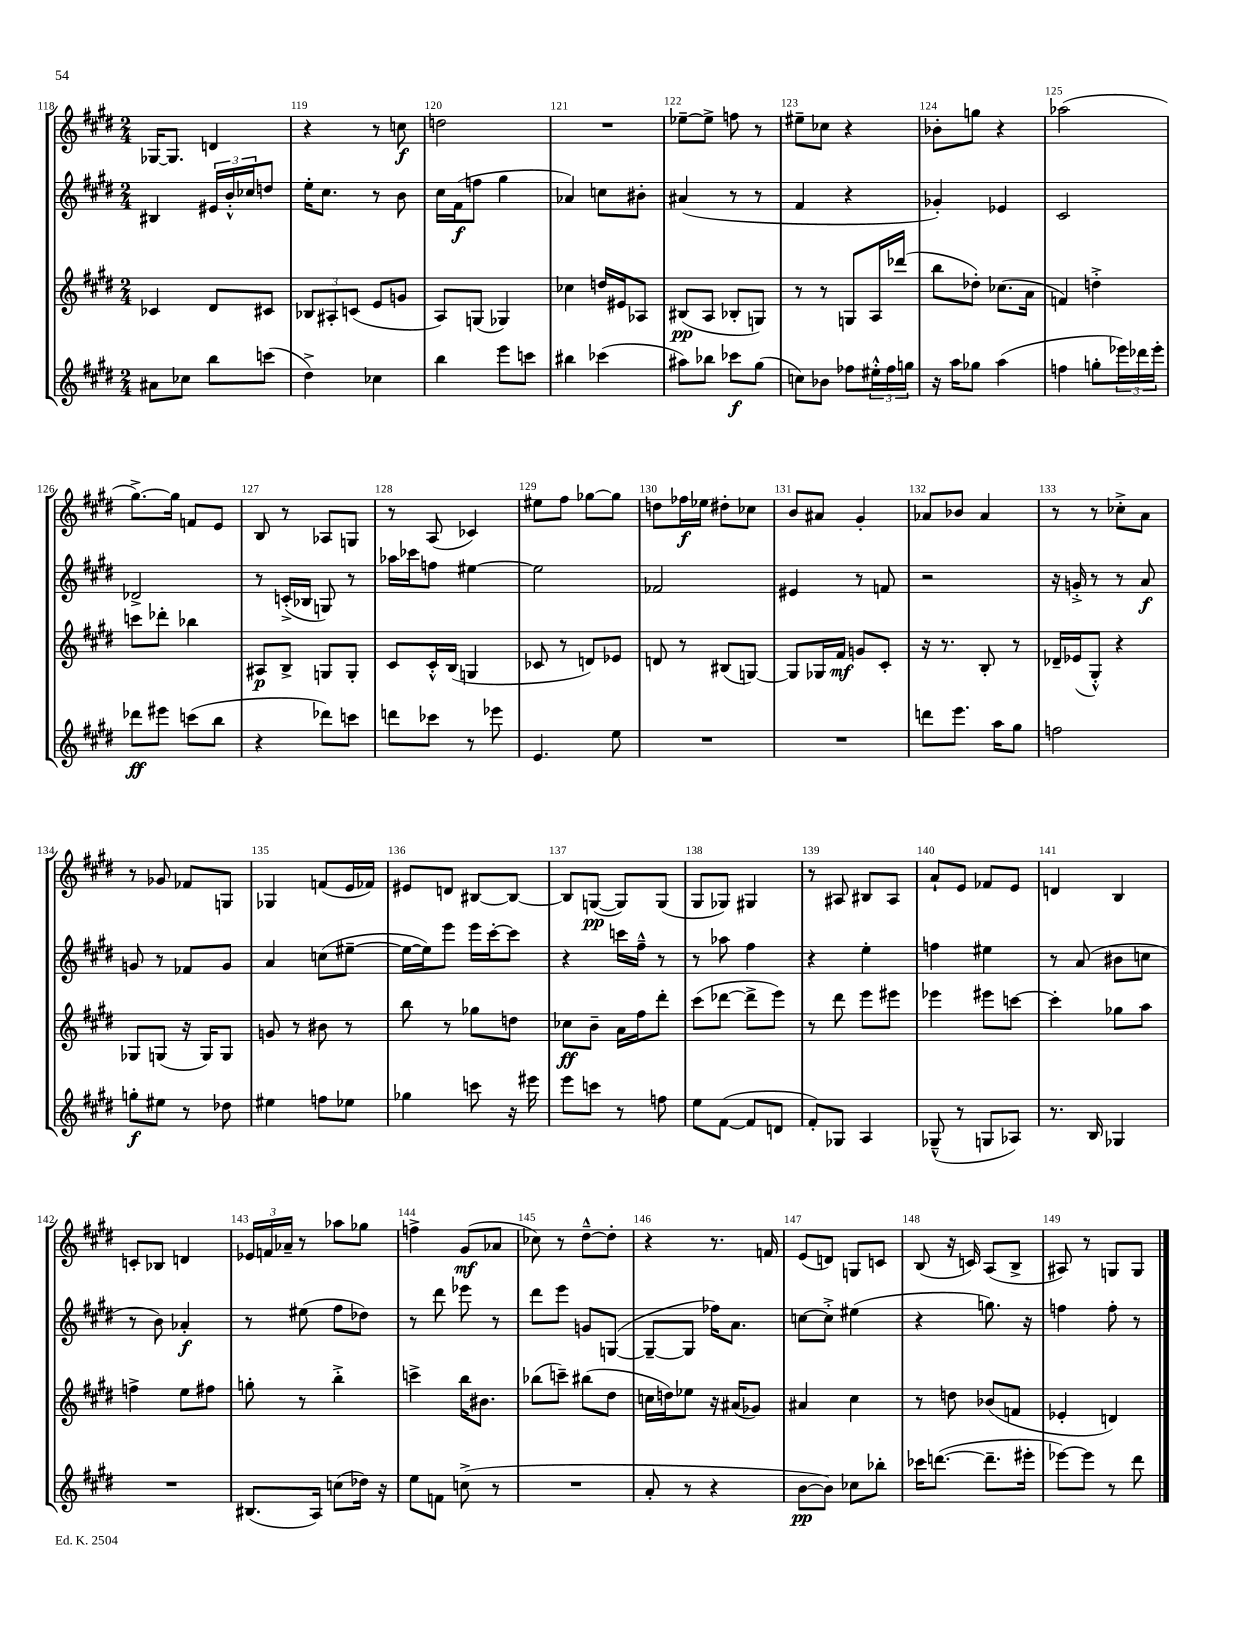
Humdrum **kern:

**kern	**kern	**kern	**kern
*staff4	*staff3	*staff2	*staff1
*clefG2	*clefG2	*clefG2	*clefG2
*k[f#c#g#d#]	*k[f#c#g#d#]	*k[f#c#g#d#]	*k[f#c#g#d#]
*M2/4	*M2/4	*M2/4	*M2/4
8a#	4c-	4B#	[16G-
.	.	.	8.G-]
8cc-	.	.	.
8bb	8d#	24e#	4d
.	.	24b'^^	.
.	.	24cc-	.
(8ccc	8c#	8dd	.
=	=	=	=
4dd#^)	12B-	16ee'	4r
.	.	8.cc#	.
.	12A#'	.	.
.	(12c	.	.
4cc-	8e	8r	8r
.	8g	8b	8cc
=	=	=	=
4bb	8A)	16cc#	2dd
.	.	(16f#	.
.	(8G	8ff	.
8eee	4G-)	4gg#	.
8ccc	.	.	.
=	=	=	=
4bb#	4cc-	4a-)	2r
(4ccc-	16dd	8cc	.
.	16e#	.	.
.	8A-	8b#'	.
=	=	=	=
8aa#)	(8B#	(4a#	[8ee-~
8bb-	8A	.	8ee-^]
8ccc-	8B-'	8r	8ff
(8gg#	8G)	8r	8r
=	=	=	=
8cc)	8r	4f#	8ee#~
8b-	8r	.	8cc-
8ff-	8G	4r	4r
24ee#'^^	16A	.	.
24ff-	.	.	.
.	(16ddd-	.	.
24gg	.	.	.
=	=	=	=
16r	8bb	4g-')	8b-'
16aa	.	.	.
8gg-	8dd-')	.	8gg
(4aa	(8.cc-	4e-	4r
.	16a	.	.
=	=	=	=
4ff	4f)	2c#	(2aa-
8gg'	4dd'^	.	.
24eee-)	.	.	.
24ddd-	.	.	.
24eee-'	.	.	.
=	=	=	=
8ddd-	8ccc	2d-^	[8.gg#^)
8eee#	8ddd-'	.	.
.	.	.	16gg#]
(8ccc	4bb-	.	8f
8bb	.	.	8e
=	=	=	=
4r	8A#	8r	8B
.	8B^	(16c'^	8r
.	.	16B-	.
8ddd-)	8G	8G)	8A-
8ccc	8G'	8r	8G
=	=	=	=
8ddd	8c#	16aa-	8r
.	.	16ccc-	.
8ccc-	16c#'^^	8ff	(8A
.	(16B	.	.
8r	4G	[4ee#	4c-)
8eee-	.	.	.
=	=	=	=
4.e	8c-	2ee#]	8ee#
.	8r	.	8ff#
.	8d)	.	[8gg-
8ee	8e-	.	8gg-]
=	=	=	=
2r	8d	2f-	8dd
.	8r	.	16ff-
.	.	.	16ee-
.	(8B#	.	8dd#'
.	[8G)	.	8cc-
=	=	=	=
2r	8G]	4e#	8b
.	16G-	.	8a#
.	16f#	.	.
.	8g	8r	4g#'
.	8c#'	8f	.
=	=	=	=
8ddd	16r	2r	8a-
.	8.r	.	.
8.eee	.	.	8b-
.	8B'	.	4a-
16aa	.	.	.
8gg#	8r	.	.
=	=	=	=
2ff	16d-~	16r	8r
.	(16e-	16g'^	.
.	8G#'^^)	8r	8r
.	4r	8r	8cc-'^
.	.	8a	8a
=	=	=	=
8gg'	8G-	8g	8r
8ee#	(8G	8r	8g-
8r	16r	8f-	8f-
.	16G)	.	.
8dd-	8G	8g	8G
=	=	=	=
4ee#	8g	4a	4G-
.	8r	.	.
8ff	8b#	(8cc	(8f
8ee-	8r	[8ee#~	16e
.	.	.	16f-)
=	=	=	=
4gg-	8bb	16ee#_	8e#
.	.	16ee#])	.
.	8r	8eee	8d
8ccc	8gg-	16eee	[8B#
.	.	[16ccc#'	.
16r	8dd	8ccc#]	8B#_
16eee#	.	.	.
=	=	=	=
8eee	8cc-	4r	8B#]
8ccc	8b~	.	([8G
8r	16a	16ccc	8G])
.	16ff#	16ff#~^^	.
8ff	8ddd#'	8r	(8G
=	=	=	=
8ee	(8ccc#	8r	8G#
([8f#	[8ddd-	8aa-	8G-)
8f#]	8ddd-^]	4ff#	4G#
8d	8eee)	.	.
=	=	=	=
8f#')	8r	4r	8r
8G-	8ddd#	.	8A#
4A	8eee	4ee'	8B#
.	8eee#	.	8A#
=	=	=	=
(8G-~^^	4eee-	4ff	8a`
8r	.	.	8e
8G	8eee#	4ee#	8f-
8A-)	[8ccc	.	8e
=	=	=	=
8.r	4ccc']	8r	4d
.	.	(8a	.
16B	.	.	.
4G-	8gg-	8b#	4B
.	8aa	8cc	.
=	=	=	=
2r	4ff^	8r	8c'
.	.	8b)	8B-
.	8ee	4a-'	4d
.	8ff#	.	.
=	=	=	=
(8.B#	8gg'	8r	24e-
.	.	.	24f
.	.	.	24a-~
.	8r	(8ee#	8r
16A)	.	.	.
(8cc	4bb'^	8ff#	8aa-
16dd-)	.	8dd-)	8gg-
16r	.	.	.
=	=	=	=
8ee	4ccc^	8r	4ff^
8f	.	8ddd#	.
(8cc^	16bb	8eee-	(8g#
.	8.b#	.	.
8r	.	8r	8a-
=	=	=	=
2r	(8bb-	8ddd#	8cc-)
.	8ccc~)	8eee	8r
.	(8bb#	8g	[8dd#~^^
.	8dd#	([8G	8dd#']
=	=	=	=
8a'	16cc	8G~_	4r
.	16dd)	.	.
8r	8ee-	8G]	.
4r	16r	16ff-)	8.r
.	(16a#	8.a	.
.	8g-)	.	.
.	.	.	16f
=	=	=	=
[8b	4a#	[8cc	(8e
8b])	.	8cc'^]	8d)
8cc-	4cc#	(4ee#	8G
8bb-'	.	.	8c
=	=	=	=
16ccc-	8r	4r	(8B
([8.ddd	.	.	.
.	8dd	.	16r
.	.	.	16c)
8.ddd~]	(8b-	8.gg)	(8A
.	8f	.	8B^
16eee#'	.	16r	.
=	=	=	=
[8eee-)	4e-'	4ff	8A#)
8eee-]	.	.	8r
8r	4d)	8ff'	8G
8ddd#	.	8r	8G
==	==	==	==
*-	*-	*-	*-
